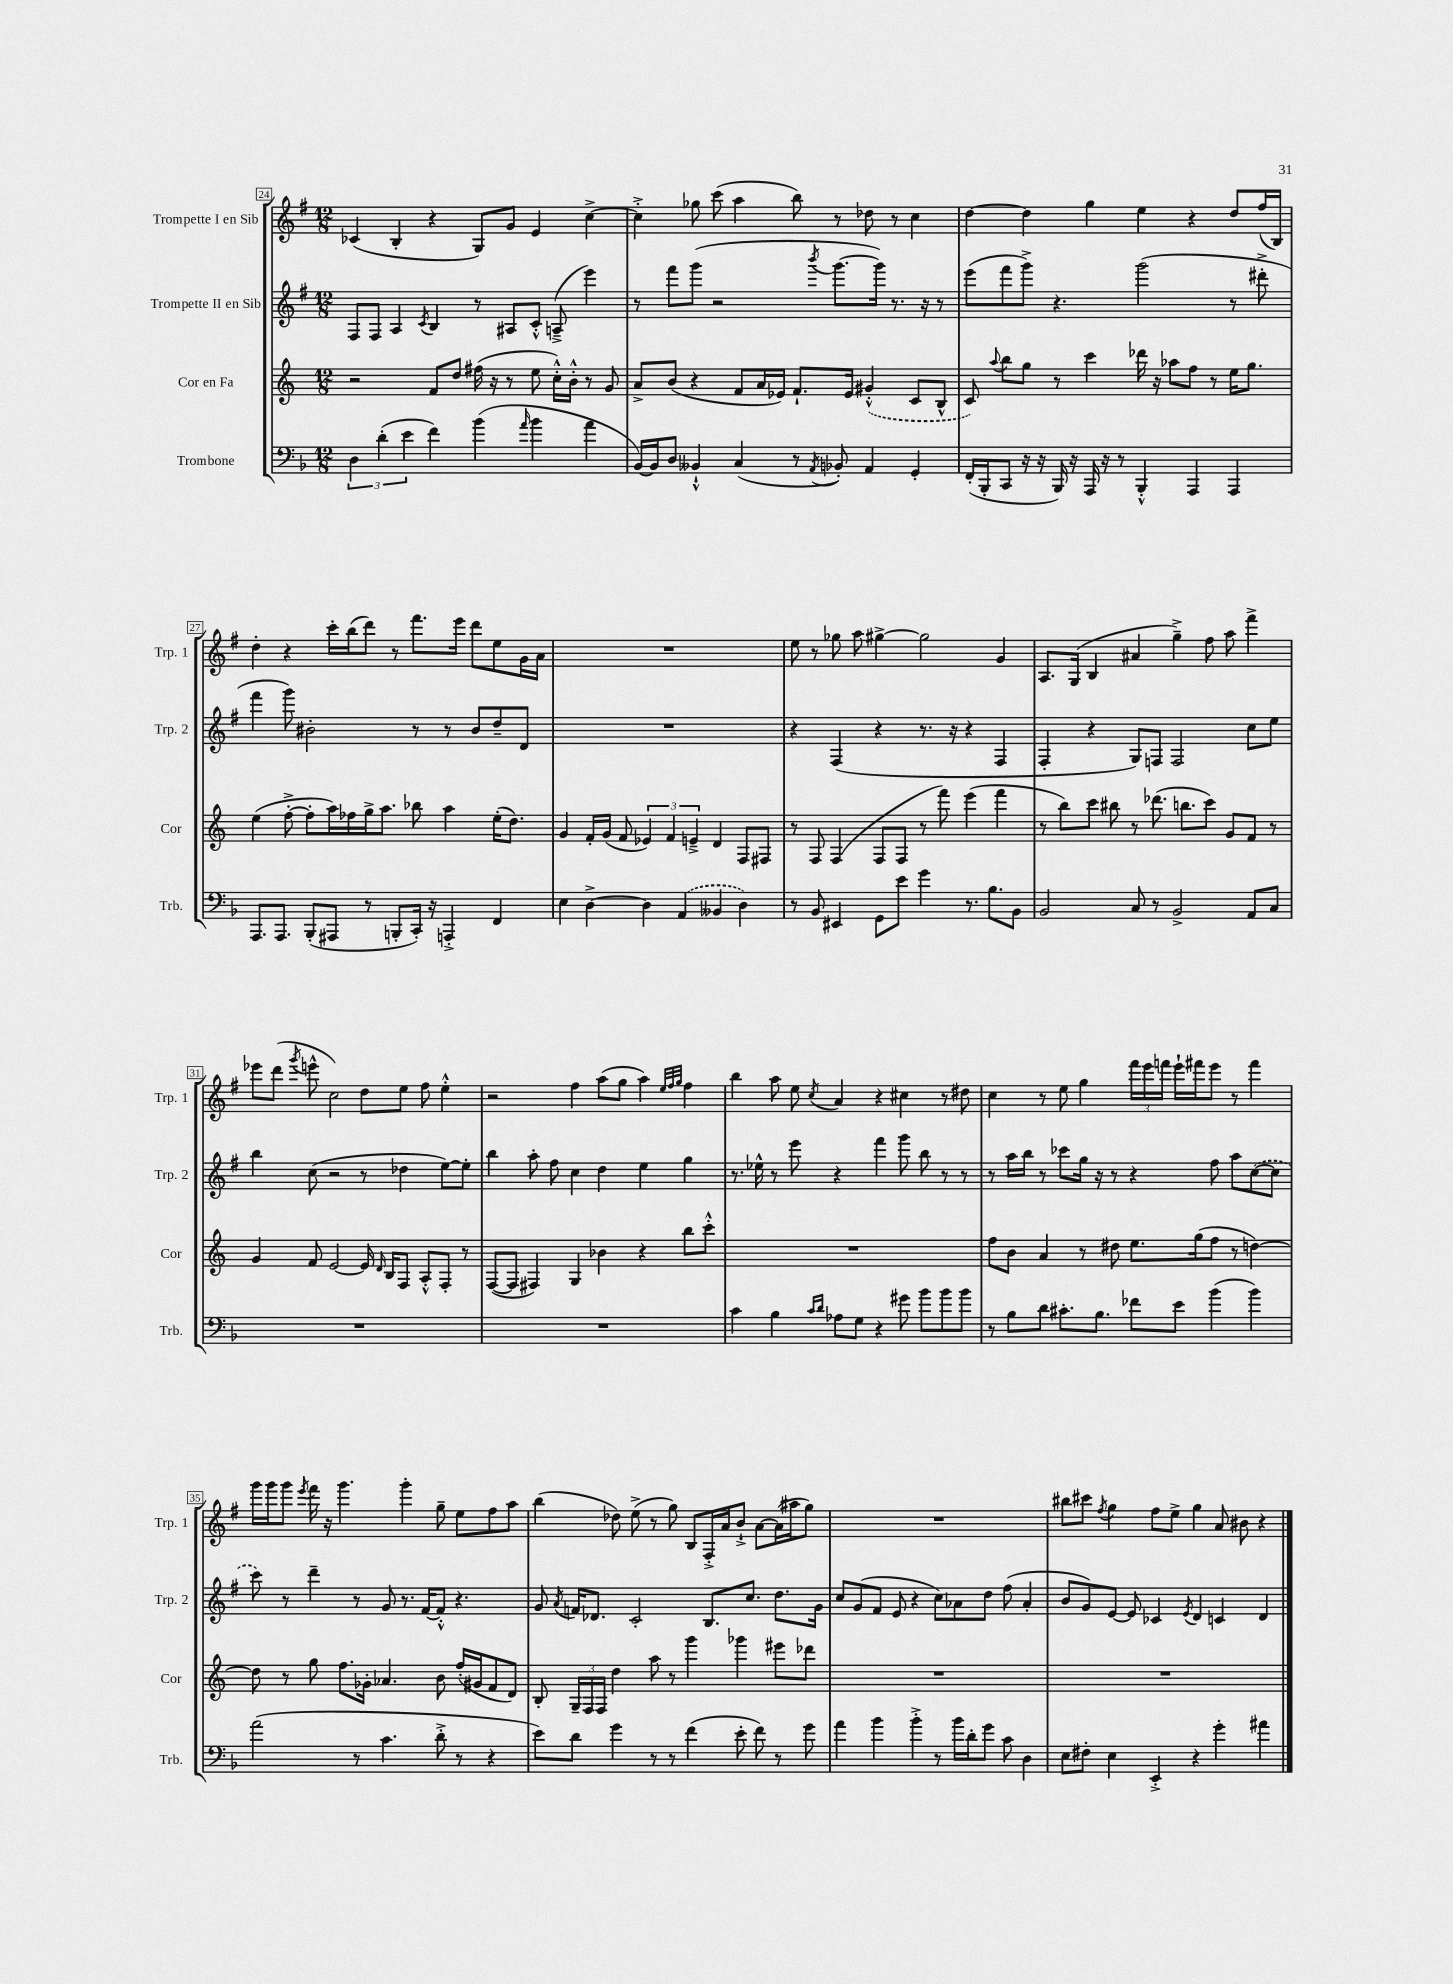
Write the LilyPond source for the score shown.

<<
\new StaffGroup <<
\new Staff = "s0" \with { instrumentName = "Trompette I en Sib" shortInstrumentName = "Trp. 1" } {
    \clef treble \key g \major \numericTimeSignature \time 12/8
    \autoBeamOff ces'4( b4-. r4 g8[) g'8] e'4 c''4~-> |
    c''4-.-> ges''8 c'''8( a''4 b''8) r8 des''8 r8 c''4 |
    d''4~ d''4 g''4 e''4 r4 d''8[ fis''16( b16]) |
    d''4-. r4 c'''16[-. b''16( d'''8]) r8 fis'''8.[ e'''16] d'''8[ e''8 g'16 a'16] |
    R1. |
    e''8 r8 ges''8 a''8 gis''4~-> gis''2 g'4 |
    a8.[ g16]( b4 ais'4 g''4--->) fis''8 a''8 fis'''4-> |
    ees'''8[ d'''8]( \acciaccatura { g'''8 } e'''8-^ c''2) d''8[ e''8] fis''8 e''4-.-^ |
    r2 fis''4 a''8[( g''8] a''4) \grace { e''32[ fis''32 g''32] } fis''4 |
    b''4 a''8 e''8 \acciaccatura { c''8 } a'4 r4 cis''4 r8 dis''8 |
    c''4 r8 e''8 g''4 \tuplet 3/2 { fis'''16[ e'''16 f'''16] } e'''16[-! fis'''16 e'''8] r8 fis'''4 |
    g'''16[ g'''16 g'''8] \acciaccatura { e'''8 } fis'''16 r16 g'''4. g'''4-. g''8-- e''8[ fis''8 a''8] |
    b''4( des''8) e''8->( r8 g''8) b8[ fis16-.-> a'16 b'8]-!-> a'8[~ a'16( ais''16 g''8]) |
    R1. |
    bis''8[ cis'''8] \acciaccatura { fis''8 } g''4 fis''8[ e''8]-> g''4 a'8 bis'8 r4 \bar "|." |
}
\new Staff = "s1" \with { instrumentName = "Trompette II en Sib" shortInstrumentName = "Trp. 2" } {
    \clef treble \key g \major \numericTimeSignature \time 12/8
    \autoBeamOff fis8[ fis8] a4 \acciaccatura { c'8 } b4 r8 ais8[ c'8]-.-^ a8--->( e'''4) |
    r8 fis'''8[ g'''8]( r2 \acciaccatura { b'''8 } g'''8.[~ g'''16]) r8. r16 r8 |
    e'''8[( fis'''8 g'''8]->) r4. g'''2( r8 dis'''8-.-> |
    fis'''4 g'''8) bis'2-. r8 r8 bis'8[ d''8-- d'8] |
    R1. |
    r4 fis4( r4 r8. r16 r4 fis4 |
    fis4-. r4 g8[) f8] f2 c''8[ e''8] |
    b''4 c''8( r2 r8 des''4 e''8[~) e''8]-. |
    b''4 a''8-. fis''8 c''4 d''4 e''4 g''4 |
    r8. ees''16-^ r8 e'''8 r4 fis'''4 g'''8 b''8 r8 r8 |
    r8 a''16[ b''16] r8 ces'''8[ g''16] r16 r8 r4 fis''8 a''8[ \once \slurDashed c''8~( c''8] |
    c'''8) r8 d'''4-- r8 g'8 r8. fis'16[~ fis'8]-.-^ r4. |
    g'8 \acciaccatura { a'8 } f'16[ des'8.] c'2-. b8.[ c''8.] d''8.[ g'16] |
    c''8[ g'8( fis'8] e'8 r4 c''8[) aes'8 d''8] fis''8( aes'4-. |
    b'8[ g'8) e'8]~ e'8 ces'4 \acciaccatura { e'8 } d'4 c'4 d'4 \bar "|." |
}
\new Staff = "s2" \with { instrumentName = "Cor en Fa" shortInstrumentName = "Cor" } {
    \clef treble \key c \major \numericTimeSignature \time 12/8
    \autoBeamOff r2 f'8[ d''8] fis''16( r16 r8 e''8 c''16[-.-^) b'16]-.-^ r8 g'8 |
    a'8[-> b'8]( r4 f'8[ a'16 ees'16]) f'8.[-! ees'16] \once \slurDashed gis'4-.-^( c'8[ b8]-^ |
    c'8) \appoggiatura { a''8 } b''8[ g''8] r8 c'''4 des'''16 r16 aes''8[ f''8] r8 e''16[ g''8.] |
    e''4( f''8~-.-> f''8[-. a''16) fes''16 g''16-> a''8.] bes''8 a''4 e''16[-.( d''8.]) |
    g'4 f'16[-. g'16]( f'8 \tuplet 3/2 { ees'4) f'4 e'4---> } d'4 f8[ fis8] |
    r8 f8 f4( f8[ f8] r8 f'''8) e'''4( f'''4 |
    r8 b''8[) c'''8] bis''8 r8 des'''8.( b''8.[ c'''8]) g'8[ f'8] r8 |
    g'4 f'8 e'2~ e'16 \grace { d'16 } b16[ f8] a8[-.-^ f8]-. r8 |
    f8[~( f8] fis4) g4 bes'4 r4 b''8[ c'''8]-.-^ |
    R1. |
    f''8[ b'8] a'4 r8 dis''8 e''8.[ g''16( f''8] r8 d''4~) |
    d''8 r8 g''8 f''8.[ ges'16]-. aes'4. b'8 f''16[-.( gis'16 f'8 d'8]) |
    b8-. \tuplet 3/2 { g16[-- f16 f16] } d''4 a''8 r8 g'''4 ges'''4 eis'''8[ des'''8] |
    R1. |
    R1. \bar "|." |
}
\new Staff = "s3" \with { instrumentName = "Trombone" shortInstrumentName = "Trb." } {
    \clef bass \key f \major \numericTimeSignature \time 12/8
    \autoBeamOff \tuplet 3/2 { d4 d'4-.( e'4 } f'4) bes'4( \grace { a'16 } bes'4 a'4 |
    bes,16[~) bes,16 d8] beses,4-!-^ c4( r8 \acciaccatura { a,8 } bes,8-.) a,4 g,4-. |
    f,16[-.( bes,,16-. c,8] r16 r16 bes,,16) r16 a,,16 r16 r8 bes,,4-.-^ a,,4 a,,4 |
    a,,8.[ a,,8.] bes,,8[-.( ais,,8] r8 b,,8[-. c,16]-.) r16 a,,4-.-> f,4 |
    e4 d4~-> d4 \once \slurDashed a,4( beses,4 d4) |
    r8 bes,8 eis,4 g,8[ e'8] g'4 r8. bes8.[ bes,8] |
    bes,2 c8 r8 bes,2-> a,8[ c8] |
    R1. |
    R1. |
    c'4 bes4 \grace { c'16[ d'16] } aes8[ g8] r4 gis'8 bes'8[ bes'8 bes'8] |
    r8 bes8[ d'8] cis'8.[-. bes8.] fes'8[ e'8] bes'4( bes'4) |
    a'2( r8 c'4. d'8-.-> r8 r4 |
    e'8[) d'8] g'4 r8 r8 f'4( e'8-. f'8) r8 g'8 |
    a'4 bes'4 bes'4-.-> r8 bes'16[ d'16-. g'8] c'8 d4 |
    e8[ fis8]-. e4 e,4-.-> r4 g'4-. ais'4 \bar "|." |
}
>>
>>
\layout { \context { \Score currentBarNumber = #24 \override BarNumber.stencil = #(make-stencil-boxer 0.1 0.3 ly:text-interface::print) } }
